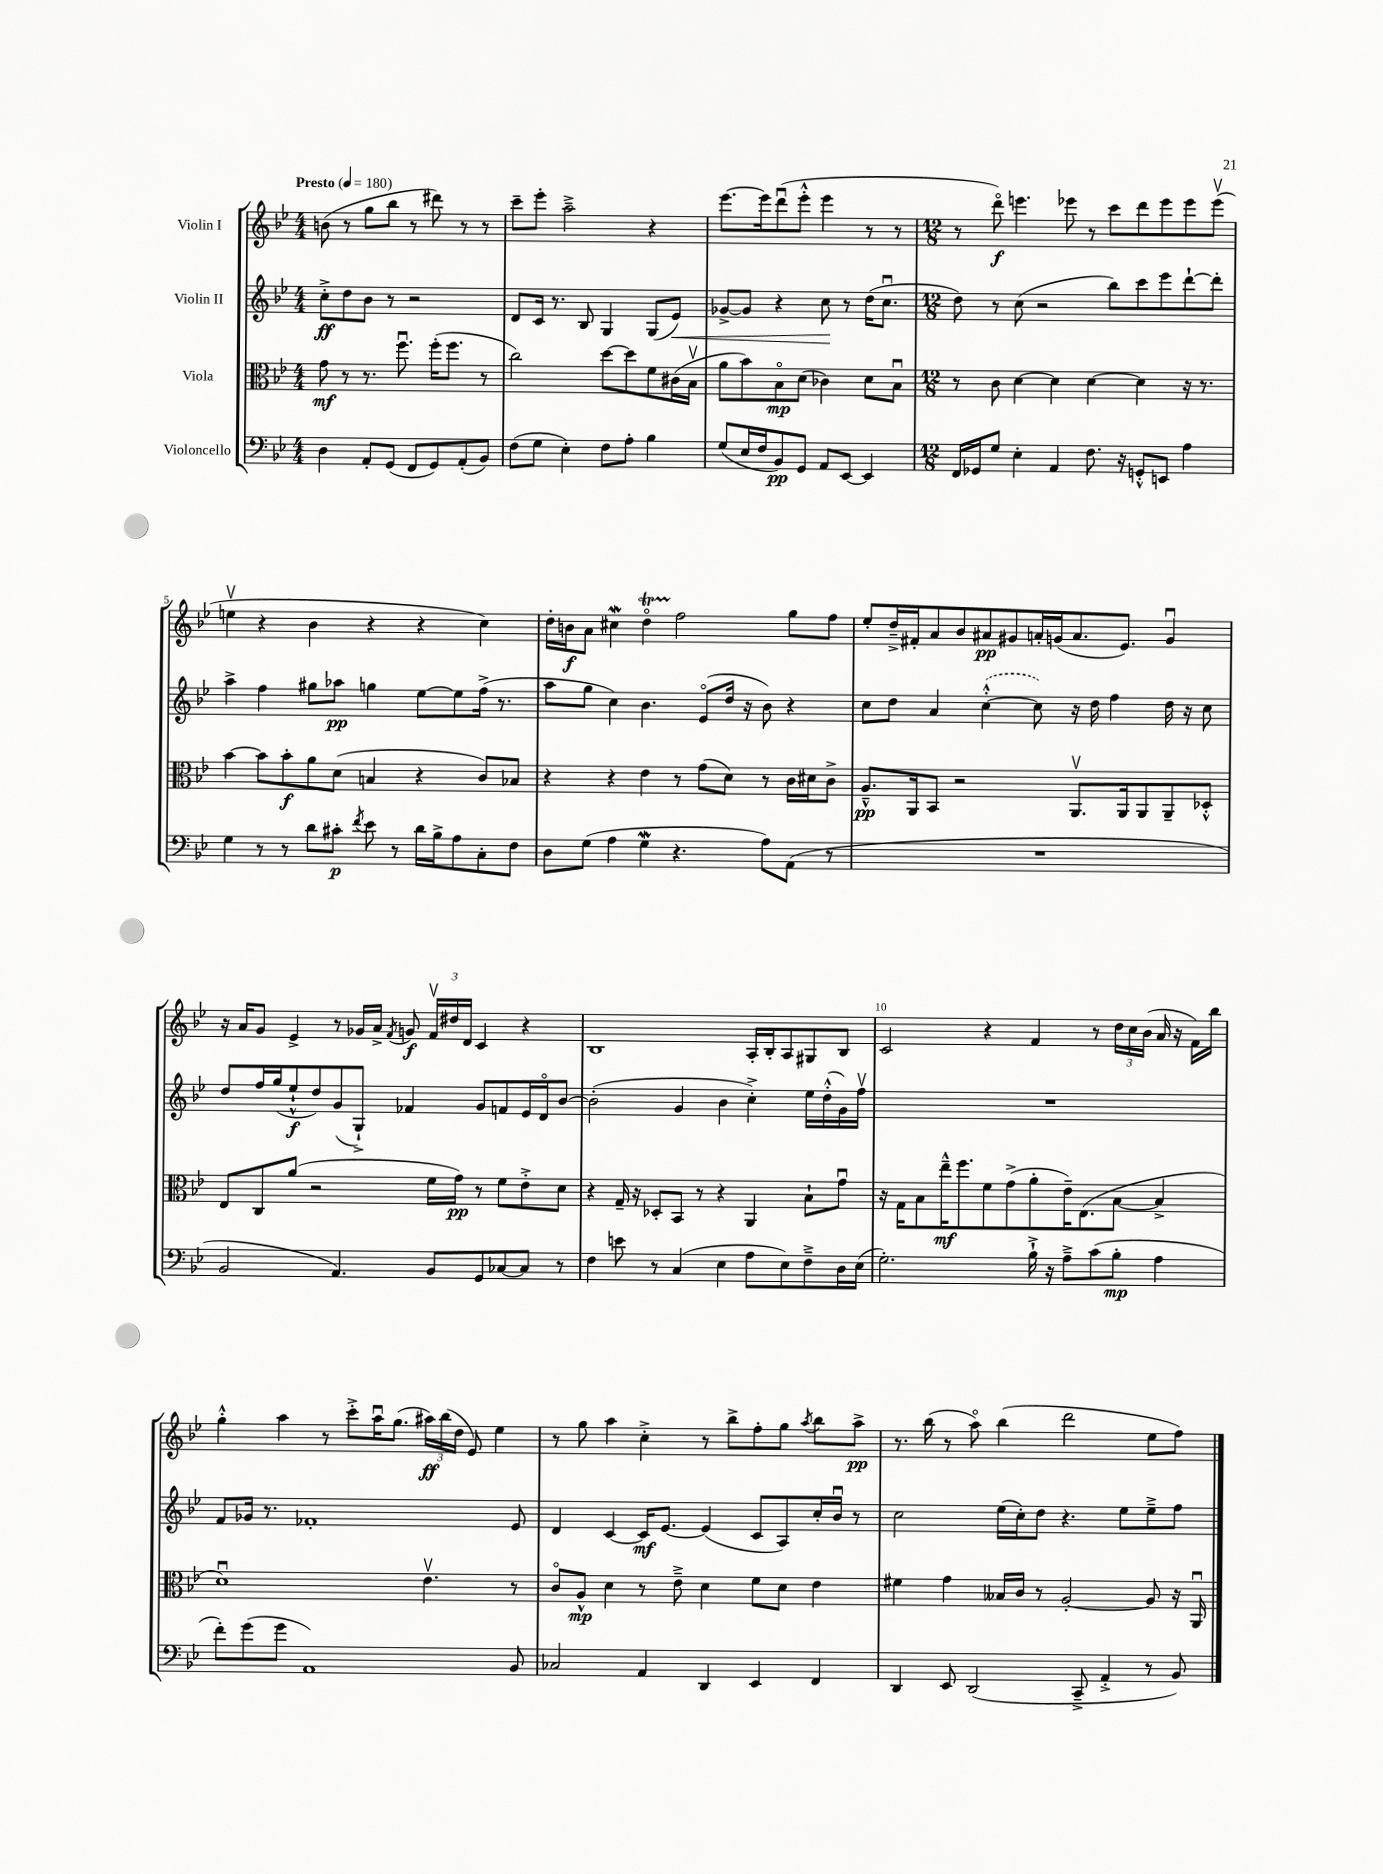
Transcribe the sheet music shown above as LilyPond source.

<<
\new StaffGroup <<
\new Staff = "s0" \with { instrumentName = "Violin I" } {
    \clef treble \key bes \major \numericTimeSignature \time 4/4 \tempo "Presto" 4 = 180
    \autoBeamOff b'8( r8 g''8[ bes''8] r8 dis'''8) r8 r8 |
    c'''8[-- ees'''8]-. a''2---> r4 |
    ees'''8.[~ ees'''16 d'''8\downbow( ees'''8]-.-^ ees'''4 r8 r8 |
    \numericTimeSignature \time 12/8 r8 d'''8\flageolet\f) e'''4. ees'''8 r8 c'''8[ d'''8 ees'''8 ees'''8 ees'''8]\upbow( |
    e''4\upbow r4 bes'4 r4 r4 c''4) |
    d''16[-. b'16\f a'8] cis''4\mordent d''4\flageolet\startTrillSpan f''2\stopTrillSpan g''8[ f''8] |
    ees''8[-. d''16---> fis'16-. a'8 bes'8 ais'8\pp gis'8 a'16-. g'16( a'8. ees'8.]) g'4\downbow |
    r16 a'16[ g'8] ees'4-> r8 ges'16[ a'16]-> \acciaccatura { f'8 } g'8\f \tuplet 3/2 { f'16[\upbow dis''16 d'16] } c'4 r4 |
    bes1 a16[-. bes16-. a8 gis8 bes8] |
    c'2 r4 f'4 r8 \tuplet 3/2 { d''16[ c''16 bes'16]( } a'16 r16 f'16[) bes''16] |
    g''4-.-^ a''4 r8 c'''8[-.-> a''16\downbow g''8.]( \tuplet 3/2 { ais''16[\ff) bes''16( d''16] } ees'8) ees''4 |
    r8 g''8 a''4 c''4-.-> r8 bes''8[-> f''8-. g''8] \acciaccatura { a''8 } bes''8[ a''8]->\pp |
    r8. bes''16( r8 a''8\flageolet) bes''4( d'''2 ees''8[ f''8]) \bar "|." |
}
\new Staff = "s1" \with { instrumentName = "Violin II" } {
    \clef treble \key bes \major \numericTimeSignature \time 4/4
    \autoBeamOff c''8[-.->\ff d''8 bes'8] r8 r2 |
    d'8[ c'16] r8. bes8 g4 g8[( ees'8]\<) |
    ges'8[~-> ges'8] r4 c''8\! r8 d''16[( c''8.]\downbow |
    \numericTimeSignature \time 12/8 d''8) r8 c''8( r2 bes''8[) c'''8 ees'''8 d'''8~-! d'''8]-. |
    a''4-> f''4 gis''8[ aes''8]\pp g''4 ees''8[~ ees''8 f''16]->( r8. |
    a''8[ g''8] c''4) bes'4. ees'8[\flageolet( d''16] r16 bes'8) r4 |
    c''8[ d''8] a'4 \once \slurDashed c''4~-.-^( c''8) r16 d''16 f''4 d''16 r16 c''8 |
    d''8[ f''16 g''16( ees''8-!-^\f d''8) g'8( g8]-!->) fes'4 g'8[ f'8 ees'16 d'16\flageolet bes'8]~ |
    bes'2-.( g'4 bes'4 c''4-.->) ees''16[ d''16-.-^( g'16) f''16]\upbow |
    R1. |
    f'8[ ges'16] r8. fes'1-. ees'8 |
    d'4 c'4~ c'16[\mf ees'8.]~ ees'4( c'8[ a8) c''16-. bes'16]\downbow r8 |
    c''2 ees''16[( c''16-.) d''8] r4. ees''8[ ees''8---> f''8] \bar "|." |
}
\new Staff = "s2" \with { instrumentName = "Viola" } {
    \clef alto \key bes \major \numericTimeSignature \time 4/4
    \autoBeamOff g'8\mf r8 r8. f''8.\downbow f''16[-.( f''8.] r8 |
    c''2) d''8[~ d''8 f'8 cis'16( bes16]\upbow |
    a'8[ bes'8) bes8\flageolet\mp d'8]( ces'4) d'8[ bes8]\downbow |
    \numericTimeSignature \time 12/8 r8 c'8 d'4~ d'4 d'4~ d'4 r16 r8. |
    bes'4~ bes'8[ bes'8-.\f a'8 d'8]( b4 r4 c'8[) bes8] |
    r4 r4 ees'4 r8 g'8[( d'8]) r8 c'16[ dis'16 c'8]-> |
    a8.[---^\pp a,16 bes,8] r2 a,8.[\upbow a,16 a,8 a,8-- des8]-.-^ |
    ees8[ c8 a'8]( r2 f'16[ g'16]\pp) r8 f'8[ ees'8-.-> d'8] |
    r4 g16-- r16 des8[-. bes,8] r8 r4 a,4 bes8[-! g'8]\downbow |
    r16 g16[ bes8 ees''16---^\mf f''8. f'8 g'8->( a'8-. ees'16--) ees8.( bes8]~ bes4-> |
    d'1\downbow) ees'4.\upbow r8 |
    c'8[\flageolet a8]-^\mp d'4 r8 ees'8---> d'4 f'8[ d'8] ees'4 |
    fis'4 g'4 beses16[ c'16] r8 a2~-. a8 r16 a,16\downbow \bar "|." |
}
\new Staff = "s3" \with { instrumentName = "Violoncello" } {
    \clef bass \key bes \major \numericTimeSignature \time 4/4
    \autoBeamOff d4 a,8[-. g,8]( f,8[ g,8) a,8-.( bes,8]) |
    f8[( g8] ees4-.) f8[ a8]-. bes4 |
    g8[( ees16 f16 bes,8\pp) g,8] a,8[ ees,8]~ ees,4 |
    \numericTimeSignature \time 12/8 f,16[ ges,16 g8] ees4-. a,4 f8. r16 g,8[-.-^ e,8] a4 |
    g4 r8 r8 d'8[ cis'8]-.\p \acciaccatura { f'8 } ees'8 r8 d'16[ bes16-> a8 c8-. f8] |
    d8[ g8]( a4 g4\mordent r4. a8[) a,8]( r8 |
    R1. |
    bes,2 a,4.) bes,8[ g,8 ces8~ ces8] r8 |
    f4 e'8 r8 c4( ees4 a8[ ees8) f8---> d16 ees16]( |
    g2.-.) bes16-!-> r16 a8[---> c'8( bes8]-.\mp a4 |
    f'8[-.) g'8( g'8] a,1) bes,8 |
    ces2 a,4 d,4 ees,4 f,4 |
    d,4 ees,8 d,2( c,8---> a,4-.-> r8 bes,8) \bar "|." |
}
>>
>>
\layout { \context { \Score \override BarNumber.break-visibility = ##(#f #t #t) barNumberVisibility = #(every-nth-bar-number-visible 5) } }
